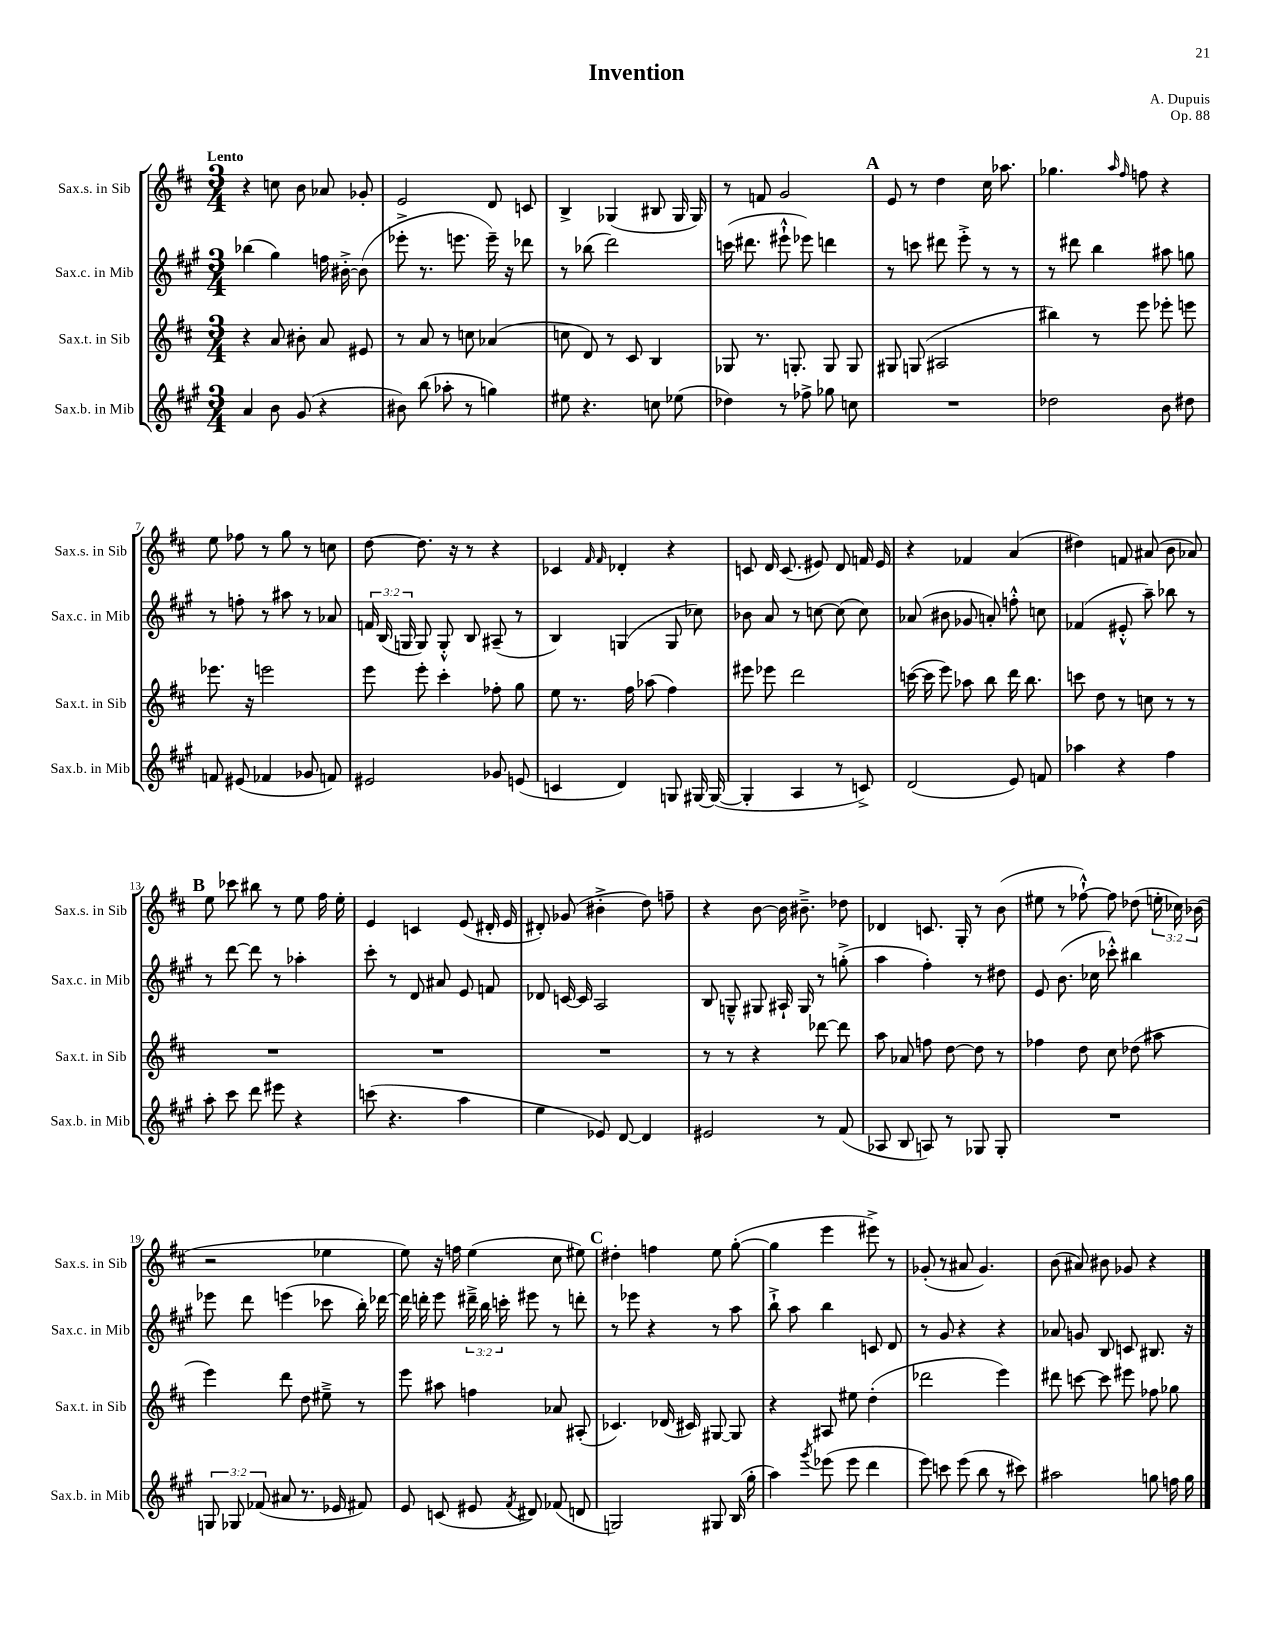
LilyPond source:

\header { title = "Invention" composer = "A. Dupuis" opus = "Op. 88" }
<<
\new StaffGroup <<
\new Staff = "s0" \with { instrumentName = "Sax.s. in Sib" shortInstrumentName = "Sax.s. in Sib" } {
    \clef treble \key d \major \numericTimeSignature \time 3/4 \override Staff.TupletNumber.text = #tuplet-number::calc-fraction-text \tempo "Lento"
    \autoBeamOff r4 c''8 b'8 aes'8 ges'8-. |
    e'2 d'8 c'8 |
    b4-> ges4( bis8 ges16 ges16) |
    r8 f'8 g'2 |
    \mark \markup { \bold "A" } e'8 r8 d''4 cis''16 aes''8. |
    ges''4. \grace { a''16 fis''16 } f''8 r4 |
    e''8 fes''8 r8 g''8 r8 c''8 |
    d''8~ d''8. r16 r8 r4 |
    ces'4 \grace { fis'16 fis'16 } des'4-. r4 |
    c'8 d'16 c'8.( eis'8) d'8 f'16 eis'16 |
    r4 fes'4 a'4( |
    dis''4) f'8 ais'8( b'8 aes'8) |
    \mark \markup { \bold "B" } e''8 ces'''8 bis''8 r8 e''8 fis''16 e''16-. |
    e'4 c'4 e'8( dis'16-. e'16 |
    dis'8-.) ges'8( bis'4-.-> d''8) f''8-- |
    r4 b'8~ b'16 bis'8.---> des''8 |
    des'4 c'8. g16-. r8 b'8( |
    eis''8 r8 fes''8~-!-^) fes''8 des''8( \tuplet 3/2 { e''16-. ces''16) bes'16( } |
    r2 ees''4 |
    e''8) r16 f''16 e''4( cis''8 eis''8) |
    \mark \markup { \bold "C" } dis''4-. f''4 e''8 g''8~-.( |
    g''4 e'''4 eis'''8->) r8 |
    ges'8-.( r8 ais'8 ges'4.) |
    b'8( ais'8) bis'8 ges'8 r4 \bar "|." |
}
\new Staff = "s1" \with { instrumentName = "Sax.c. in Mib" shortInstrumentName = "Sax.c. in Mib" } {
    \clef treble \key a \major \numericTimeSignature \time 3/4 \override Staff.TupletNumber.text = #tuplet-number::calc-fraction-text
    \autoBeamOff bes''4( gis''4) f''16 bis'16~-.-> bis'8( |
    ees'''8-.-> r8. e'''8. e'''16--) r16 des'''8 |
    r8 bes''8( d'''2) |
    c'''16( dis'''8. eis'''8-!-^ ees'''8) d'''4 |
    \mark \markup { \bold "A" } r8 c'''8 dis'''8 e'''8-.-> r8 r8 |
    r8 dis'''8 b''4 ais''8 g''8 |
    r8 f''8-. r8 ais''8 r8 aes'8 |
    \tuplet 3/2 { f'16 b16( g16 } g8) g8-.-^ b8 ais8--( r8 |
    b4) g4( g8 ces''8) |
    bes'8 a'8 r8 c''8~ c''8( c''8) |
    aes'8( bis'8 ges'8 a'8-.) f''8-.-^ c''8 |
    fes'4( eis'8-.-^ a''8--) bes''8 r8 |
    \mark \markup { \bold "B" } r8 d'''8~ d'''8 r8 aes''4-. |
    cis'''8-. r8 d'8 ais'8 e'8 f'8 |
    des'8 c'16~ c'16 a2 |
    b8 g8---^ gis8 ais16-! gis16 r8 g''8-.->( |
    a''4 fis''4-.) r8 dis''8 |
    e'8 b'8.( ces''16 ces'''8-.-^) bis''4 |
    ees'''8 d'''8 e'''4( ces'''8 b''16-.) des'''16~ |
    des'''16 d'''16-. e'''8 \tuplet 3/2 { dis'''16---> b''16 c'''16-. } eis'''8 r8 d'''8-. |
    \mark \markup { \bold "C" } r8 ees'''8 r4 r8 a''8 |
    b''8-!-> a''8 b''4 c'8 d'8 |
    r8 gis'8 r4 r4 |
    aes'8 g'8 b8 c'8 bis8. r16 \bar "|." |
}
\new Staff = "s2" \with { instrumentName = "Sax.t. in Sib" shortInstrumentName = "Sax.t. in Sib" } {
    \clef treble \key d \major \numericTimeSignature \time 3/4
    \autoBeamOff r4 a'8 bis'8-. a'8 eis'8 |
    r8 a'8 r8 c''8 aes'4( |
    c''8 d'8) r8 cis'8 b4 |
    ges8 r8. g8.-. g8 g8 |
    \mark \markup { \bold "A" } gis8 g8( ais2 |
    bis''4) r8 e'''8 ees'''8-. e'''8 |
    ees'''8. r16 e'''2 |
    e'''8 e'''8-. cis'''4-. fes''8-. g''8 |
    e''8 r8. fis''16 aes''8( fis''4) |
    eis'''8 ees'''8 d'''2 |
    c'''16~( c'''16 e'''8) aes''8 b''8 d'''16 b''8. |
    c'''8 d''8 r8 c''8 r8 r8 |
    \mark \markup { \bold "B" } R2. |
    R2. |
    R2. |
    r8 r8 r4 des'''8~ des'''8 |
    a''8 aes'8 f''8 d''8~ d''8 r8 |
    fes''4 d''8 cis''8 des''8( ais''8 |
    e'''4) d'''8 d''8 eis''8---> r8 |
    e'''8 ais''8 f''4 aes'8 ais8-.( |
    \mark \markup { \bold "C" } ces'4.) des'16( cis'16) gis8~ gis8 |
    r4 ais8 eis''8 d''4-.( |
    des'''2 e'''4) |
    dis'''8 c'''8~ c'''8 eis'''8 fes''8 ges''8 \bar "|." |
}
\new Staff = "s3" \with { instrumentName = "Sax.b. in Mib" shortInstrumentName = "Sax.b. in Mib" } {
    \clef treble \key a \major \numericTimeSignature \time 3/4 \override Staff.TupletNumber.text = #tuplet-number::calc-fraction-text
    \autoBeamOff a'4 b'8 gis'8( r4 |
    bis'8) b''8( aes''8-. r8 g''4) |
    eis''8 r4. c''8 ees''8( |
    des''4) r8 fes''8-> ges''8 c''8 |
    \mark \markup { \bold "A" } R2. |
    des''2 b'8 dis''8 |
    f'8 eis'8( fes'4 ges'8 f'8) |
    eis'2 ges'8 e'8( |
    c'4 d'4) g8 gis16~ gis16~( |
    gis4-. a4 r8 c'8->) |
    d'2( e'8) f'8 |
    aes''4 r4 fis''4 |
    \mark \markup { \bold "B" } a''8-. cis'''8 d'''8 eis'''8 r4 |
    c'''8( r4. a''4 |
    e''4 ees'8) d'8~ d'4 |
    eis'2 r8 fis'8( |
    aes8 b8 a8) r8 ges8 ges8-. |
    R2. |
    \tuplet 3/2 { g8 ges8 fes'8( } ais'8 r8. ees'16 fis'8) |
    e'8 c'8( eis'8 \acciaccatura { fis'8 } dis'8) fes'8( d'8 |
    \mark \markup { \bold "C" } g2) gis8 b16( gis''16-. |
    a''4) \acciaccatura { gis'''8 } ees'''8( ees'''8 d'''4 |
    e'''8) c'''8 e'''8( b''8 r8 cis'''8) |
    ais''2 g''8 f''16 g''16 \bar "|." |
}
>>
>>
